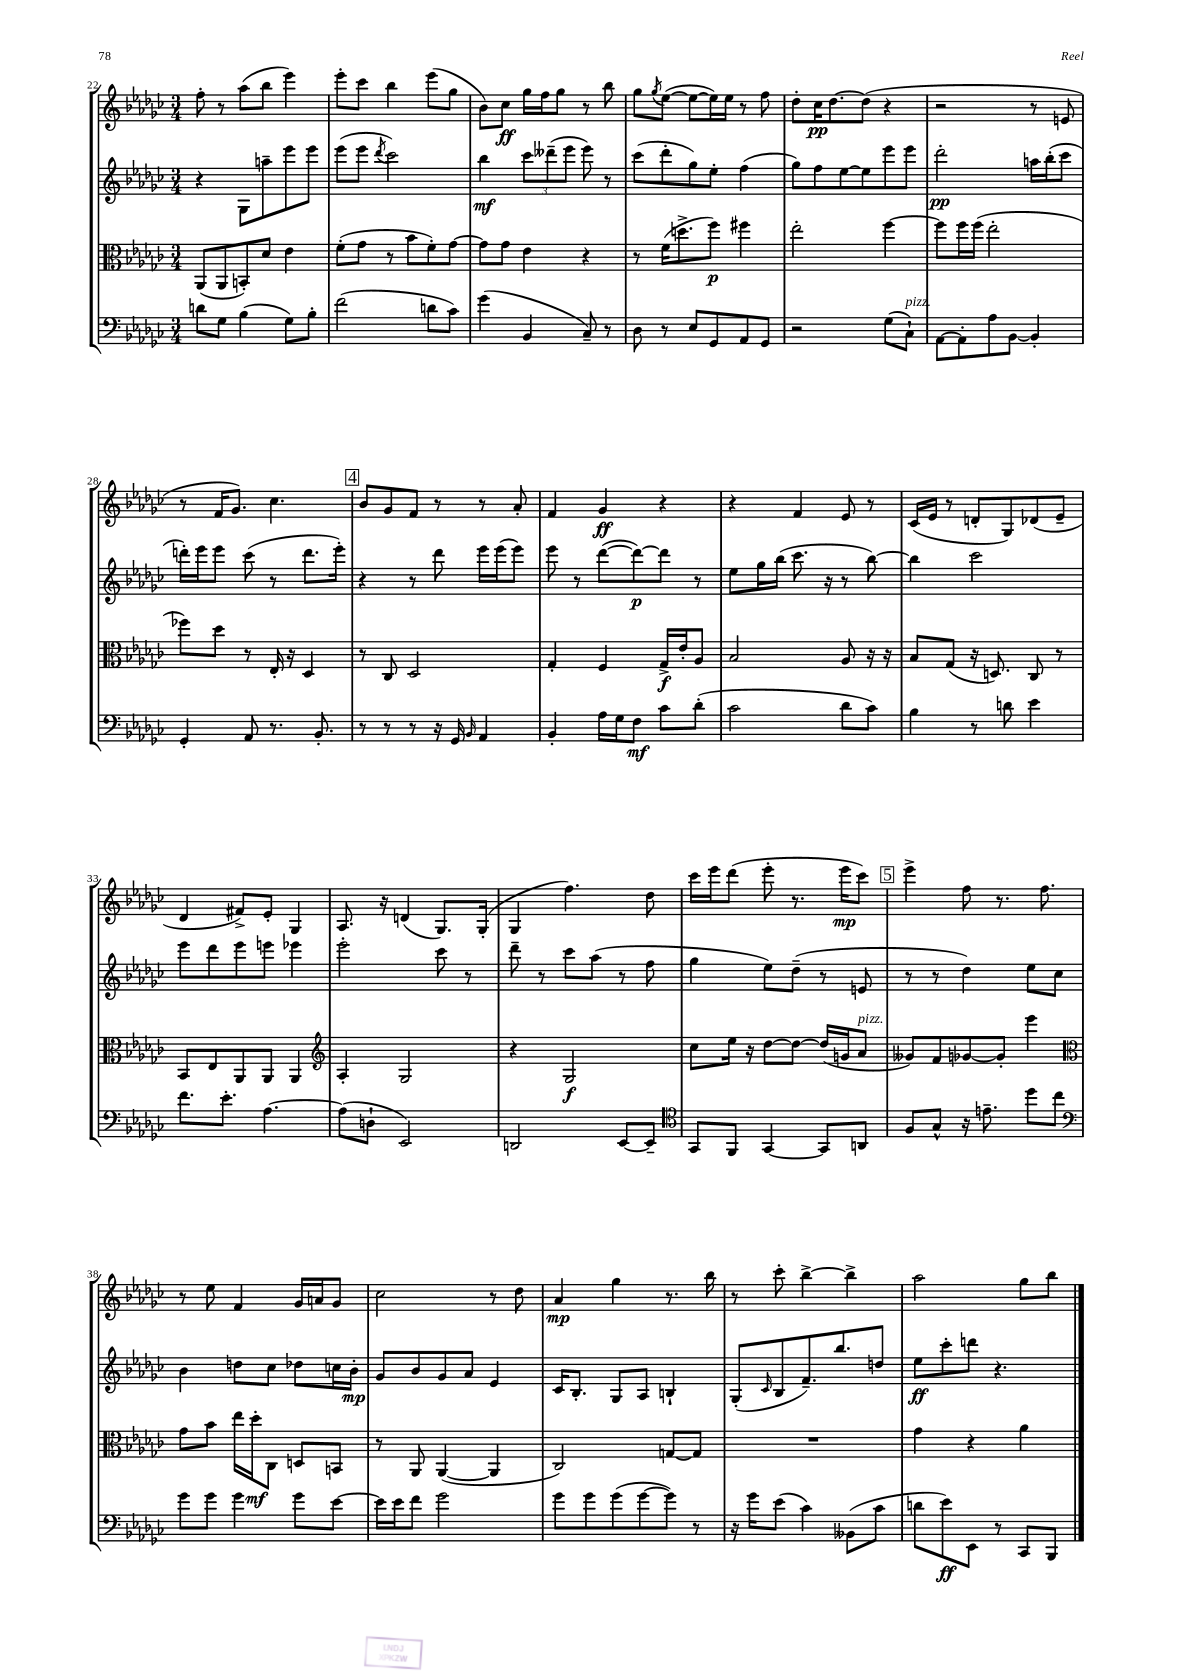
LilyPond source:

<<
\new StaffGroup <<
\new Staff = "s0" {
    \clef treble \key ges \major \numericTimeSignature \time 3/4
    f''8-. r8 aes''8( bes''8 ees'''4) |
    ees'''8-. ces'''8 bes''4 ees'''8( ges''8 |
    bes'8) ces''8\ff ges''16 f''16 ges''8 r8 bes''8 |
    ges''8 \acciaccatura { ges''8 } ees''8~( ees''8~ ees''16) ees''16 r8 f''8 |
    des''8-. ces''16\pp des''8.~ des''8( r4 |
    r2 r8 e'8 |
    r8 f'16 ges'8.) ces''4. |
    \mark \markup { \box "4" } bes'8 ges'8 f'8 r8 r8 aes'8-. |
    f'4 ges'4\ff r4 |
    r4 f'4 ees'8 r8 |
    ces'16( ees'16 r8 d'8-. ges8) des'8( ees'8-- |
    des'4 fis'8->) ees'8-. ges4 |
    aes8. r16 d'4( ges8.) ges16-.( |
    ges4 f''4.) des''8 |
    ces'''16 ees'''16 des'''8( ees'''8-. r8. ees'''16\mp ces'''8) |
    \mark \markup { \box "5" } ees'''4-> f''8 r8. f''8. |
    r8 ees''8 f'4 ges'16 a'16 ges'8 |
    ces''2 r8 des''8 |
    aes'4\mp ges''4 r8. bes''16 |
    r8 ces'''8-. bes''4~-> bes''4-> |
    aes''2 ges''8 bes''8 \bar "|." |
}
\new Staff = "s1" {
    \clef treble \key ges \major \numericTimeSignature \time 3/4
    r4 ges8 a''8-- ees'''8 ees'''8 |
    ees'''8( ees'''8 \acciaccatura { des'''8 } ces'''2) |
    bes''4\mf \tuplet 3/2 { ces'''8 deses'''8--( ees'''8 } ees'''8) r8 |
    ces'''8( des'''8-. ges''8) ees''8-. f''4( |
    ges''8) f''8 ees''8~ ees''8 ees'''8 ees'''8 |
    des'''2-.\pp a''16 bes''16-.( ces'''8 |
    d'''16-.) ees'''16 ees'''8 ces'''8( r8 d'''8. ees'''16-.) |
    \mark \markup { \box "4" } r4 r8 des'''8 ees'''16 ees'''16( ees'''8) |
    ees'''8 r8 des'''8~( des'''8~\p) des'''8 r8 |
    ees''8 ges''16 bes''16( ces'''8. r16 r8 bes''8~) |
    bes''4 ces'''2 |
    ees'''8 des'''8 ees'''8 e'''8 ees'''4 |
    ees'''2-. ces'''8 r8 |
    des'''8-- r8 ces'''8 aes''8( r8 f''8 |
    ges''4 ees''8) des''8--( r8 e'8 |
    \mark \markup { \box "5" } r8 r8 des''4) ees''8 ces''8 |
    bes'4 d''8 ces''8 des''8 c''16 bes'16-.\mp |
    ges'8 bes'8 ges'8 aes'8 ees'4 |
    ces'16 bes8.-. ges8 aes8 b4-! |
    ges8-.( \grace { ces'16 } bes8 f'8.--) bes''8. d''8 |
    ees''8\ff ces'''8-. d'''8 r4. \bar "|." |
}
\new Staff = "s2" {
    \clef alto \key ges \major \numericTimeSignature \time 3/4
    aes,8( aes,8 b,8-.) des'8 ees'4 |
    f'8-.( ges'8 r8 bes'8 f'8-.) ges'8~ |
    ges'8 ges'8 ees'4 r4 |
    r8 f'16( d''8.-> f''8\p) fis''4 |
    ees''2-. f''4~ |
    f''8 f''16 f''16( ees''2-. |
    fes''8) des''8 r8 ees16-. r16 des4 |
    \mark \markup { \box "4" } r8 ces8 des2 |
    ges4-. f4 ges16->\f ees'16-. aes8 |
    bes2 aes8 r16 r16 |
    bes8 ges8( r16 d8.) ces8 r8 |
    bes,8 ees8 aes,8 aes,8 aes,4 |
    \clef treble aes4-. ges2 |
    r4 ges2\f |
    ces''8 ees''16 r16 des''8~ des''8~ des''16( g'16 aes'8^\markup { \italic "pizz." } |
    \mark \markup { \box "5" } geses'8) f'8 ges'8~ ges'8-. ees'''4 |
    \clef alto ges'8 bes'8 ees''16 des''16-.\mf ces8 d8 b,8 |
    r8 aes,8 aes,4~( aes,4 |
    ces2) g8~ g8 |
    R2. |
    ges'4 r4 aes'4 \bar "|." |
}
\new Staff = "s3" {
    \clef bass \key ges \major \numericTimeSignature \time 3/4
    d'8 ges8 bes4( ges8) bes8-. |
    f'2( d'8 ces'8) |
    ges'4( bes,4 ces8--) r8 |
    des8 r8 ees8 ges,8 aes,8 ges,8 |
    r2 ges8( ces8-!^\markup { \italic "pizz." }) |
    aes,8~ aes,8-. aes8 bes,8~ bes,4-. |
    ges,4-. aes,8 r8. bes,8.-. |
    \mark \markup { \box "4" } r8 r8 r8 r16 ges,16 \grace { bes,16 } aes,4 |
    bes,4-. aes16 ges16 f8\mf ces'8 des'8-.( |
    ces'2 des'8 ces'8) |
    bes4 r8 d'8 ees'4 |
    f'8. ees'8.-. aes4.~ |
    aes8( d8-! ees,2) |
    d,2 ees,8~ ees,8-- |
    \clef tenor ges,8 f,8 ges,4~ ges,8 a,8 |
    \mark \markup { \box "5" } f8 ges8-^ r16 e'8.-- des''8 ces''8 |
    \clef bass ges'8 ges'8 ges'4 ges'8 ees'8~ |
    ees'16 ees'16 f'8 ges'2 |
    ges'8 ges'8 ges'8( ges'8~ ges'8) r8 |
    r16 ges'16 ees'8( ces'4) beses,8( ces'8 |
    d'8 ees'8\ff) ees,8 r8 ces,8 bes,,8 \bar "|." |
}
>>
>>
\layout { \context { \Score currentBarNumber = #22 } }
